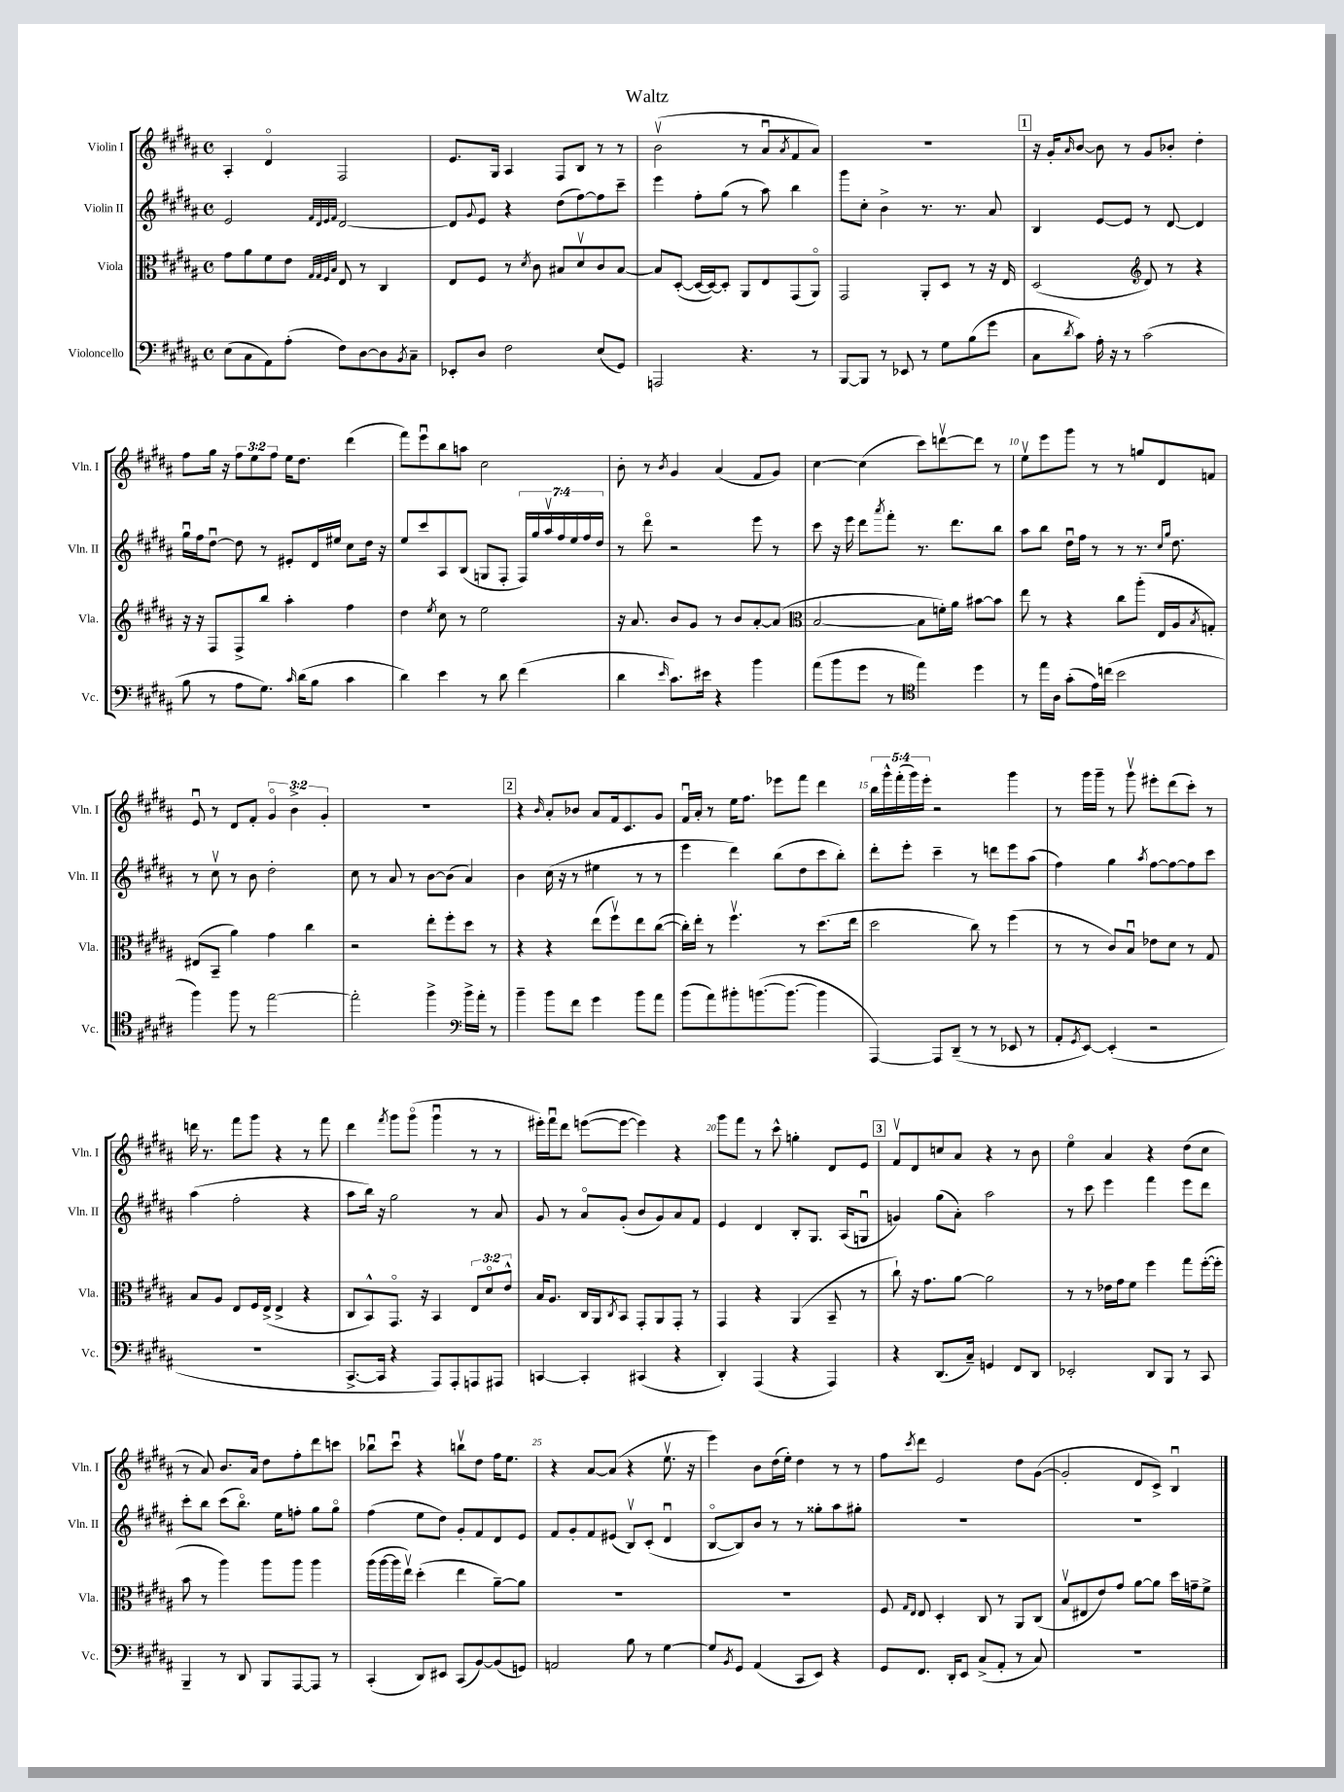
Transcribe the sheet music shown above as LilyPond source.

\header { title = "Waltz" }
<<
\new StaffGroup <<
\new Staff = "s0" \with { instrumentName = "Violin I" shortInstrumentName = "Vln. I" } {
    \clef treble \key b \major \defaultTimeSignature \time 4/4 \override Staff.TupletNumber.text = #tuplet-number::calc-fraction-text
    ais4-. dis'4\flageolet fis2 |
    e'8. gis16 ais4 fis8 b8 r8 r8 |
    b'2\upbow( r8 ais'8\downbow \acciaccatura { ais'8 } fis'8 ais'8) |
    R1 |
    \mark \markup { \box "1" } r16 gis'16-. \grace { ais'16 } b'8~ b'8 r8 gis'8 bes'8-. dis''4-. |
    fis''8 gis''16 r16 \tuplet 3/2 { fis''8 e''8 fis''8 } e''16 dis''8. dis'''4( |
    fis'''8) e'''8\downbow b''8 a''8 cis''2 |
    b'8-. r8 \acciaccatura { b'8 } gis'4 ais'4( fis'8 gis'8) |
    cis''4~ cis''4( cis'''8) d'''8~\upbow d'''8 r8 |
    e''8\upbow e'''8 gis'''8 r8 r8 g''8 dis'8 f'8 |
    e'8\downbow r8 dis'8 fis'8-. \tuplet 3/2 { gis'4\flageolet b'4-> gis'4-. } |
    R1 |
    \mark \markup { \box "2" } r4 \grace { b'16 } ais'8-. bes'8 ais'8 fis'16 cis'8. gis'8 |
    fis'16\downbow ais'16-. r8 e''16 fis''8. ees'''8 fis'''8 dis'''4 |
    \tuplet 5/4 { b''16 gis'''16-^ fis'''16-.( gis'''16) e'''16-. } r2 gis'''4 |
    r8 gis'''16 gis'''16-- r8 gis'''8\upbow eis'''8-. dis'''8( cis'''8-.) r8 |
    d'''16 r8. fis'''8 gis'''8 r4 r8 fis'''8 |
    dis'''4 \acciaccatura { fis'''8 } gis'''8 gis'''8\flageolet( gis'''4\downbow r8 r8 |
    eis'''16-.) fis'''16\downbow dis'''8 e'''8~( e'''8~ e'''4) r4 |
    gis'''8 fis'''8 r8 cis'''8-^ g''4-. dis'8 e'8 |
    \mark \markup { \box "3" } fis'8\upbow dis'8 c''8 ais'8 r4 r8 b'8 |
    e''4\flageolet ais'4 r4 dis''8( cis''8 |
    r8 ais'8) b'8. ais'16 dis''8 fis''8-. dis'''8 c'''8 |
    bes''8\downbow cis'''8\downbow r4 b''8\upbow dis''8 fis''16 e''8. |
    r4 ais'8~ ais'8( r4 e''8.\upbow r16 |
    e'''4) b'8 dis''16( e''16-.) dis''4 r8 r8 |
    fis''8 \acciaccatura { cis'''8 } dis'''8 e'2 dis''8 gis'8~( |
    gis'2-. dis'8 cis'8->) b4\downbow \bar "|." |
}
\new Staff = "s1" \with { instrumentName = "Violin II" shortInstrumentName = "Vln. II" } {
    \clef treble \key b \major \defaultTimeSignature \time 4/4 \override Staff.TupletNumber.text = #tuplet-number::calc-fraction-text
    e'2 \grace { fis'32 dis'32 e'32 fis'32 } dis'2~ |
    dis'8 \appoggiatura { gis'8 } e'8 r4 dis''8( fis''8~) fis''8 cis'''8-- |
    e'''4 fis''8-. gis''8( r8 ais''8) b''4 |
    gis'''8 cis''8-. b'4-> r8. r8. ais'8 |
    \mark \markup { \box "1" } b4 e'8~ e'8 r8 dis'8~ dis'4 |
    gis''16\downbow fis''16 dis''8~\downbow dis''8 r8 eis'8-. dis'16 eis''16 cis''8 dis''16 r16 |
    e''8 cis'''8 ais8 b8( g8 fis8-. \tuplet 7/4 { fis16) gis''16 ais''16\upbow fis''16 e''16 fis''16 dis''16 } |
    r8 dis'''8\flageolet r2 e'''8 r8 |
    cis'''8 r16 e'''16 dis'''8 \acciaccatura { ais'''8 } fis'''8-. r8. dis'''8. b''8 |
    ais''8 b''8 dis''16\downbow fis''16 r8 r8 r8. \grace { cis''16 gis''16 } dis''8. |
    r8 cis''8\upbow r8 b'8 dis''2-. |
    cis''8 r8 ais'8 r8 b'8~ b'8( ais'4) |
    \mark \markup { \box "2" } b'4 cis''16( r16 r8 eis''4 r8 r8 |
    e'''4 dis'''4) b''8( dis''8 cis'''8 b''8-.) |
    dis'''8-. e'''8-. cis'''4-- r8 d'''8 e'''8 ais''8( |
    fis''4) gis''4 \acciaccatura { ais''8 } fis''8~ fis''8~ fis''8 cis'''8 |
    ais''4( fis''2-. r4 |
    ais''8 b''16) r16 gis''2 r8 ais'8 |
    gis'8 r8 ais'8\flageolet gis'8-.( b'8 gis'8) ais'8 fis'8 |
    e'4 dis'4 b8-. gis8. ais16( g8\downbow |
    \mark \markup { \box "3" } g'4) gis''8( ais'8-.) ais''2 |
    r8 cis'''8 e'''4 fis'''4 e'''8 dis'''8 |
    cis'''8-. b''8 cis'''8( b''8.\flageolet) e''16 f''8-. gis''8 gis''8\flageolet |
    fis''4( e''8 dis''8) gis'8-. fis'8 dis'8 e'8 |
    fis'8 gis'8-. fis'8 eis'8( b8\upbow) cis'8-.( dis'4\downbow |
    b8~\flageolet b8) b'8 r8 r8 gisis''8-. ais''8 gis''8-. |
    R1 |
    R1 \bar "|." |
}
\new Staff = "s2" \with { instrumentName = "Viola" shortInstrumentName = "Vla." } {
    \clef alto \key b \major \defaultTimeSignature \time 4/4 \override Staff.TupletNumber.text = #tuplet-number::calc-fraction-text
    gis'8 ais'8 fis'8 e'8 \grace { gis32 gis32 fis32 b32 } e8 r8 cis4 |
    e8 fis8 r8 \acciaccatura { dis'8 } cis'8 bis8 dis'8\upbow cis'8 bis8~ |
    bis8 dis8~-.( dis16~ dis16~) dis8-. ais,8 e8 gis,8( ais,8\flageolet) |
    gis,2 ais,8-. dis8 r8 r16 e16 |
    \mark \markup { \box "1" } dis2( \clef treble dis'8) r8 r4 |
    r16 r16 fis8 fis8-> b''8 ais''4-. fis''4 |
    dis''4 \acciaccatura { e''8 } cis''8 r8 e''2 |
    r16 ais'8. b'8 gis'8 r8 b'8 ais'8~-. ais'8( |
    \clef alto b2~ b8 f'16-.) ais'16 bis'8~ bis'8 |
    e''8 r8 r4 cis''8 ais''8-.( e16 ais16 \acciaccatura { b8 } g8-.) |
    eis8( b,8-- ais'4) gis'4 cis''4 |
    r2 e''8-. fis''8-. dis''8 r8 |
    \mark \markup { \box "2" } r4 r4 e''8( fis''8\upbow) e''8 cis''8~( |
    cis''16-.) e''16-. r8 fis''4.\upbow r8 dis''8.( e''16 |
    dis''2 cis''8) r8 fis''4( |
    r8 r8 cis'8) b8\downbow ees'8 dis'8 r8 gis8 |
    b8 ais8 e8 fis16 e16->( e4-> r4 |
    cis8 b,8-^) gis,8.\flageolet r16 b,4 \tuplet 3/2 { e8 dis'8\flageolet e'8-^ } |
    b16 ais8. cis16 ais,16 \acciaccatura { cis8 } b,8 gis,8-. ais,8 gis,8-. r8 |
    gis,4 r4 ais,4( b,8-- r8 |
    \mark \markup { \box "3" } cis''8-!) r16 gis'8. ais'8~ ais'2 |
    r8 r8 ees'16 gis'16 fis'8 fis''4 gis''8 fis''16~-.( fis''16-. |
    b'8 r8 ais''4) ais''8 ais''8 ais''4 |
    ais''16( ais''16~ ais''16 e''16\upbow) dis''4-.( e''4 ais'8~--) ais'8 |
    R1 |
    R1 |
    fis8 \grace { gis16 e16 } e8 dis4-. cis8 r8 ais,8 cis8( |
    b8\upbow eis8 e'8) gis'8 ais'8~ ais'8 dis''16 g'16-- fis'8-> \bar "|." |
}
\new Staff = "s3" \with { instrumentName = "Violoncello" shortInstrumentName = "Vc." } {
    \clef bass \key b \major \defaultTimeSignature \time 4/4
    e8( cis8 ais,8) ais8-.( fis8) dis8~ dis8 \acciaccatura { b,8 } cis8-- |
    ees,8-. dis8 fis2 e8( gis,8) |
    a,,2 r4. r8 |
    b,,8~ b,,8 r8 ees,8 r8 gis8 b8( gis'8 |
    \mark \markup { \box "1" } cis8 \acciaccatura { dis'8 } cis'8) ais16-. r16 r8 cis'2( |
    b8 r8 ais8 gis8.) \grace { cis'16 } dis'16( b8 cis'4 |
    dis'4) e'4 r8 dis'8 fis'4( |
    dis'4 \grace { e'16 } cis'8.) eis'16 r4 b'4 |
    ais'8( b'8 gis'8 r8 \clef tenor e''4) dis''4 |
    r8 e''16 ais16 gis'8-.( e'16) c''16( b'2 |
    fis''4) fis''8 r8 e''2~ |
    e''2-. fis''4-> \clef bass b'16-> ais'16-. r8 |
    \mark \markup { \box "2" } b'4-- b'8 fis'8 gis'4 b'8 ais'8 |
    b'8( ais'8) bis'8-. b'8.~( b'8.~ b'4 |
    ais,,4~) ais,,8 dis,8--( r8 r8 ees,8 r8 |
    ais,8-. \acciaccatura { gis,8 } e,8~) e,4-.( r2 |
    R1 |
    cis,8.~-> cis,16 r4 ais,,8) ais,,8-. a,,8 ais,,8 |
    c,4~ c,4-. cis,4( r4 |
    dis,4-.) ais,,4( r4 ais,,4) |
    \mark \markup { \box "3" } r4 dis,8.( cis16--) g,4 fis,8 dis,8 |
    ees,2-. dis,8 b,,8 r8 cis,8 |
    b,,4-- r8 dis,8 b,,8 ais,,8~ ais,,8 r8 |
    cis,4-.( dis,8) eis,8 cis,8( b,8~) b,8( g,8) |
    a,2 b8 r8 gis4~ |
    gis8 \acciaccatura { b,8 } gis,8 ais,4( cis,8 e,8) r4 |
    gis,8 fis,8. dis,16-. e,8 cis8->( ais,8-. r8 cis8) |
    R1 \bar "|." |
}
>>
>>
\layout { \context { \Score \override BarNumber.break-visibility = ##(#f #t #t) barNumberVisibility = #(every-nth-bar-number-visible 5) } }
